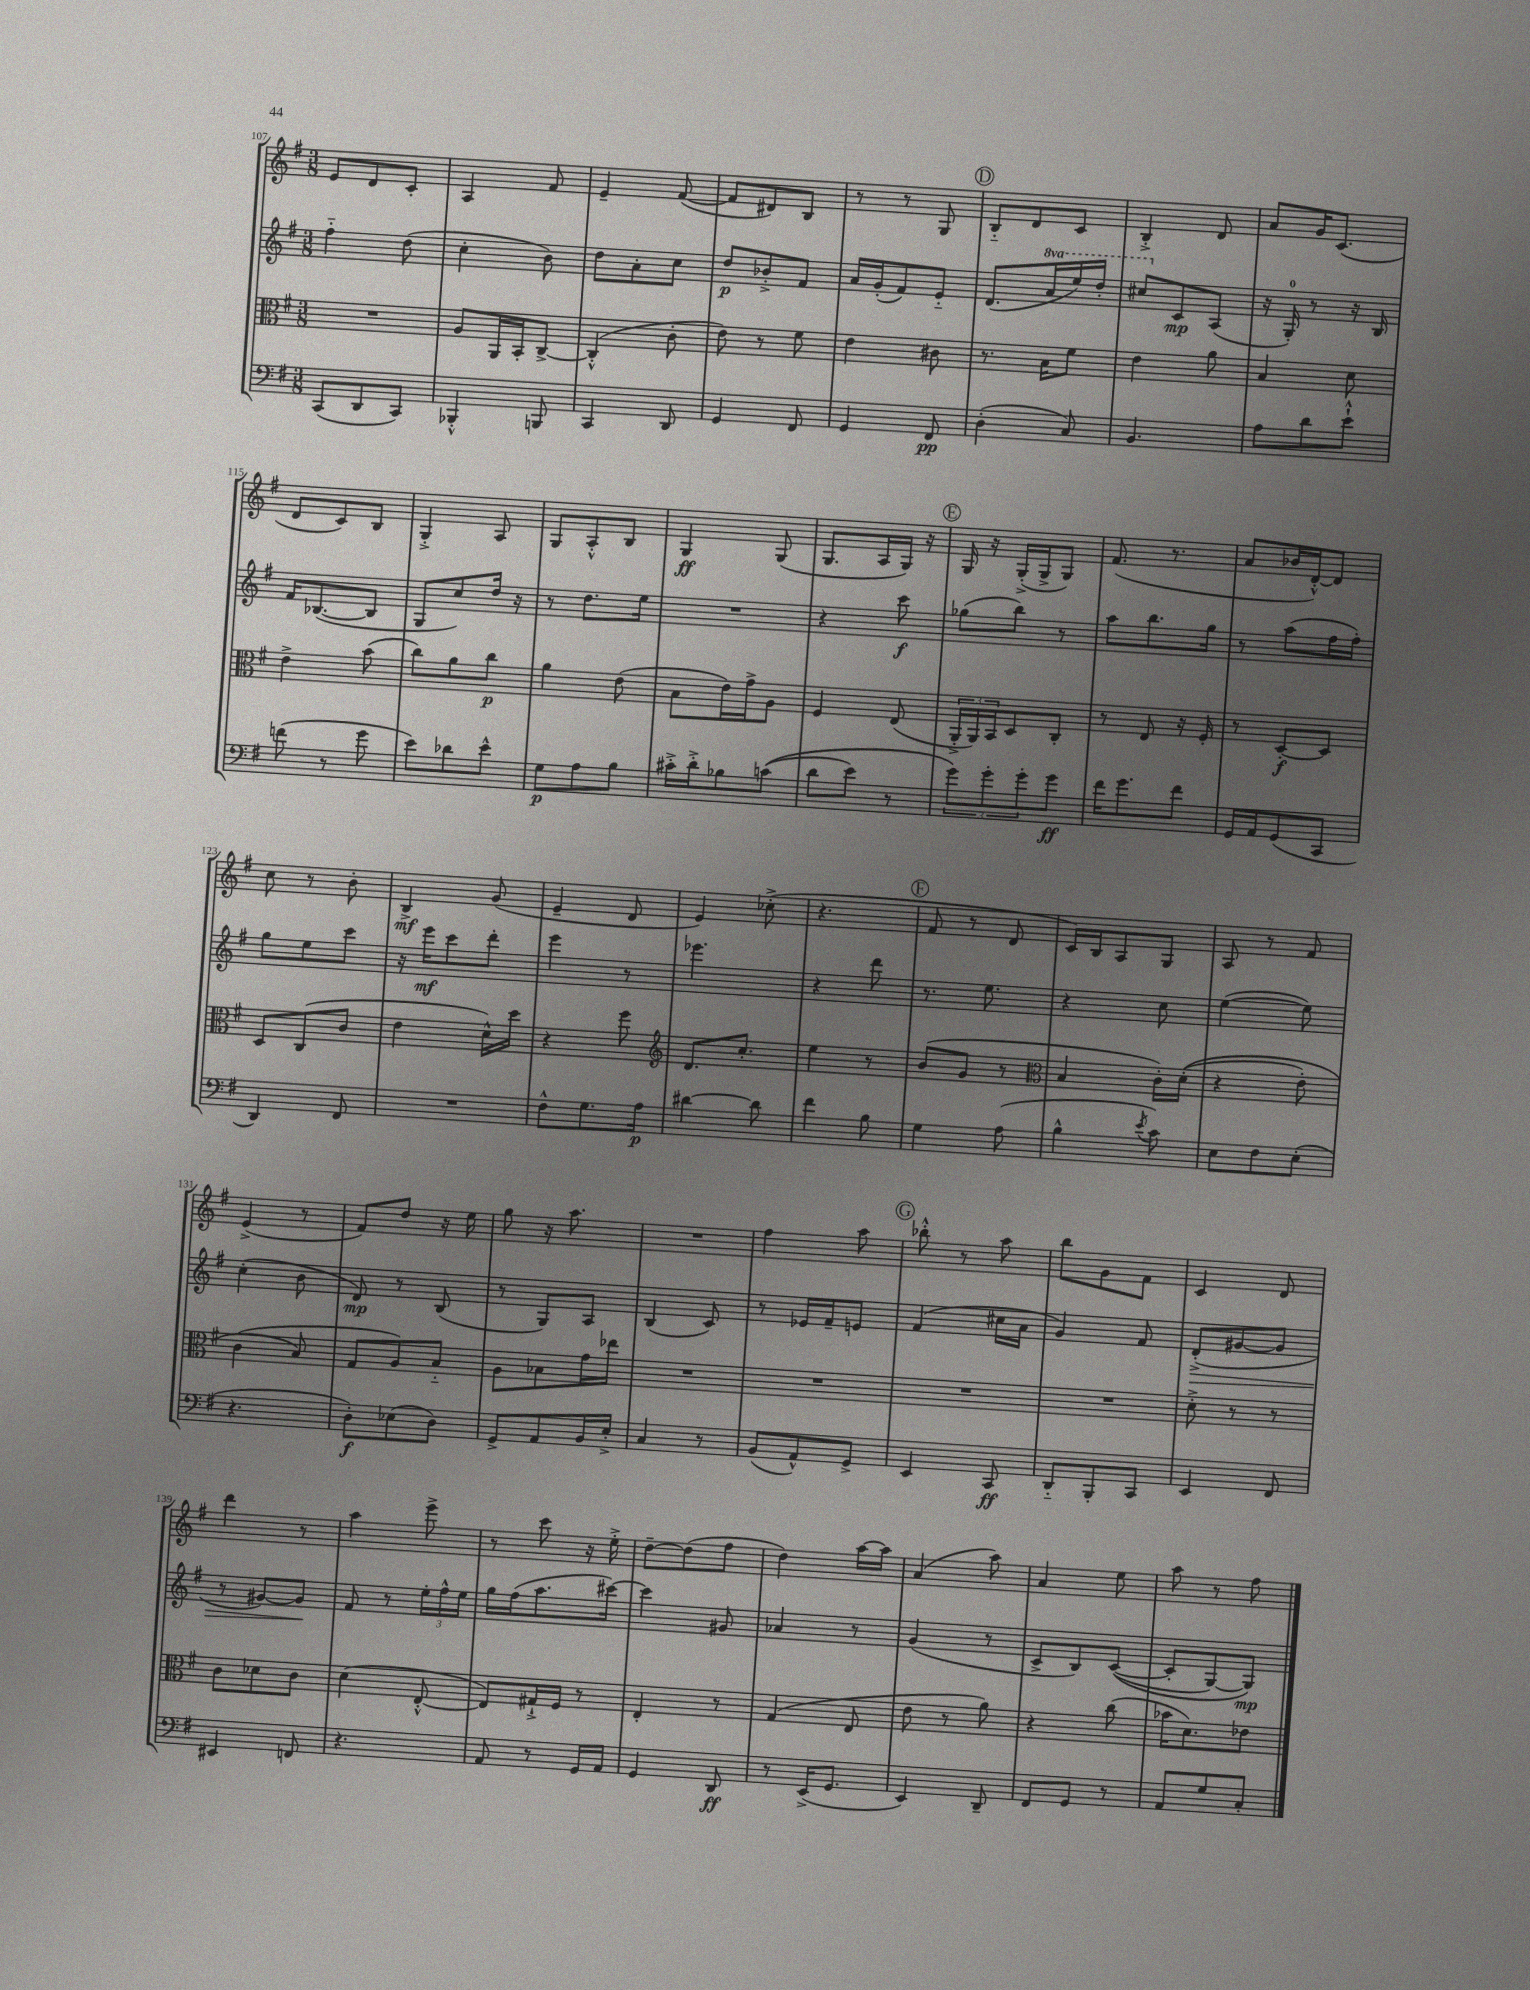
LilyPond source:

<<
\new StaffGroup <<
\new Staff = "s0" {
    \clef treble \key g \major \numericTimeSignature \time 3/8
    e'8 d'8 c'8-. |
    a4 fis'8 |
    e'4-- fis'8~( |
    fis'8 dis'8) b8 |
    r8 r8 g8 |
    \mark \markup { \circle "D" } b8-_ d'8 c'8 |
    b4-.-> d'8 |
    a'8 g'16 c'8.( |
    d'8 c'8) b8 |
    g4-.-> a8 |
    g8 a8-.-^ b8 |
    g4\ff g8( |
    g8. a16 g16) r16 |
    \mark \markup { \circle "E" } g16 r16 g16-.->( g16-> g8) |
    fis'8.( r8. |
    a'8 bes'16 d'16~-.-^) d'8 |
    c''8 r8 b'8-. |
    b4->\mf g'8( |
    e'4-- d'8 |
    e'4) ces''8-.->( |
    r4. |
    \mark \markup { \circle "F" } fis'8 r8 d'8 |
    c'16) b16 a8 g8 |
    a8 r8 fis'8 |
    e'4->( r8 |
    fis'8) d''8 r16 e''16 |
    g''8 r16 a''8. |
    R4. |
    fis''4 a''8 |
    \mark \markup { \circle "G" } bes''8-.-^ r8 a''8 |
    b''8 g'8 fis'8 |
    c'4 d'8 |
    d'''4 r8 |
    a''4 e'''8-> |
    r8 c'''8 r16 e''16-.-> |
    d''8~-- d''8( fis''8 |
    d''4) a''16~ a''16 |
    a'4( a''8) |
    a'4 e''8 |
    a''8 r8 fis''8 \bar "|." |
}
\new Staff = "s1" {
    \clef treble \key g \major \numericTimeSignature \time 3/8 \set Staff.ottavationMarkups = #ottavation-simple-ordinals
    fis''4-_ d''8( |
    c''4-. b'8) |
    d''8 a'8-. c''8 |
    d''8\p bes'8-.-> fis'8 |
    a'16 g'16-.( fis'8) e'8-_ |
    \mark \markup { \circle "D" } d'8.( \ottava #1 a''16 e'''16) d'''16-. |
    cis'''8 \ottava #0 c'8\mp a8( |
    r16 g16-0-.) r8 r16 b16 |
    fis'16 bes8.~( bes8 |
    g8 c''8) d''16 r16 |
    r8 d''8. e''16 |
    R4. |
    r4 c'''8\f |
    \mark \markup { \circle "E" } ges''8( b''8) r8 |
    a''8 b''8. g''16 |
    r8 a''8( fis''16 fis''16-.) |
    g''8 e''8 c'''8 |
    r16 e'''16\mf c'''8 d'''8-. |
    e'''4 r8 |
    ees'''4. |
    r4 d'''8 |
    \mark \markup { \circle "F" } r8. e''8. |
    r4 c''8 |
    e''4~( e''8) |
    c''4-.( b'8 |
    d'8\mp) r8 b8( |
    r8 g8) a8 |
    b4( c'8) |
    r8 ees'16 fis'16-- e'8 |
    \mark \markup { \circle "G" } fis'4( cis''16 a'16 |
    g'4) fis'8 |
    d'8-.->\>( gis'8~ gis'8 |
    r8 gis'8~) gis'8\! |
    fis'8 r8 \tuplet 3/2 { e''16-. fis''16-^ e''16 } |
    g''16 fis''16( a''8. cis'''16~) |
    cis'''4 gis'8 |
    aes'4 r8 |
    g'4( r8 |
    c'8-> b8) c'8~(\( |
    c'8-. g8~) g8\mp\) \bar "|." |
}
\new Staff = "s2" {
    \clef alto \key g \major \numericTimeSignature \time 3/8
    R4. |
    a8 a,16 b,16-. c8~-> |
    c4-.-^( c'8-. |
    e'8) r8 fis'8 |
    e'4 cis'8 |
    \mark \markup { \circle "D" } r8. b16 fis'8 |
    e'4 a'8 |
    b4 d'8 |
    e'4-> b'8( |
    c''8) a'8 c''8\p |
    a'4 e'8( |
    b8 e'16) g'16-> a8 |
    fis4 e8( |
    \mark \markup { \circle "E" } \tuplet 3/2 { a,16-.-> a,16) b,16 } d8 c8-. |
    r8 e8 r16 fis16-. |
    r8 d8~-.\f d8 |
    d8 c8( c'8 |
    e'4 d'16-^) d''16 |
    r4 fis''8 |
    \clef treble d'8. c''8.-. |
    e''4 r8 |
    \mark \markup { \circle "F" } b'8( g'8 r8 |
    \clef alto b4 c'16-.) d'16-.(\( |
    r4 e'8-.) |
    c'4( b8\) |
    g8 a8) b8-_ |
    a8 bes8 g'16 ees''16 |
    R4. |
    R4. |
    \mark \markup { \circle "G" } R4. |
    R4. |
    d'8-.-> r8 r8 |
    c'8 des'8 c'8 |
    d'4( e8~-.-^ |
    e8) gis16-!-> fis16 r8 |
    e4-. r8 |
    g4( e8 |
    e'8 r8 a'8) |
    r4 c''8( |
    bes'16 d'8.) ees'8 \bar "|." |
}
\new Staff = "s3" {
    \clef bass \key g \major \numericTimeSignature \time 3/8
    c,8( d,8 c,8) |
    bes,,4-.-^ b,,8 |
    c,4 d,8 |
    g,4 fis,8 |
    g,4 fis,8\pp |
    \mark \markup { \circle "D" } d4-.( c8) |
    b,4. |
    a8 d'8 e'8-!-^ |
    f'8( r8 g'8 |
    e'8) des'8 e'8-^ |
    g8\p a8 b8 |
    cis'16-.-> d'16-.-> bes8 c'8(\( |
    d'8 e'8) r8 |
    \mark \markup { \circle "E" } \tuplet 3/2 { g'8\) g'8-. g'8-. } g'8\ff |
    fis'16 g'8. fis'8 |
    g,16 a,16 g,8( c,8 |
    d,4) fis,8 |
    R4. |
    fis8-^ g8. a16\p |
    dis'4~ dis'8 |
    fis'4 b8 |
    \mark \markup { \circle "F" } g4 a8( |
    b4-^ \acciaccatura { e'8 } c'8) |
    e8 fis8 e8-.( |
    r4. |
    d8-.\f) ees8( d8) |
    g,8-> a,8 b,16 e16-.-> |
    c4 r8 |
    b,8( a,8-^) g,8-> |
    \mark \markup { \circle "G" } e,4 c,8\ff |
    d,8-_ b,,8-. c,8 |
    e,4 fis,8 |
    eis,4 f,8 |
    r4. |
    a,8 r8 g,16 a,16 |
    g,4 d,8\ff |
    r8 e,16->( g,8. |
    e,4) d,8-- |
    fis,8 g,8 r8 |
    a,8 g8 c8-. \bar "|." |
}
>>
>>
\layout { \context { \Score currentBarNumber = #107 } }
